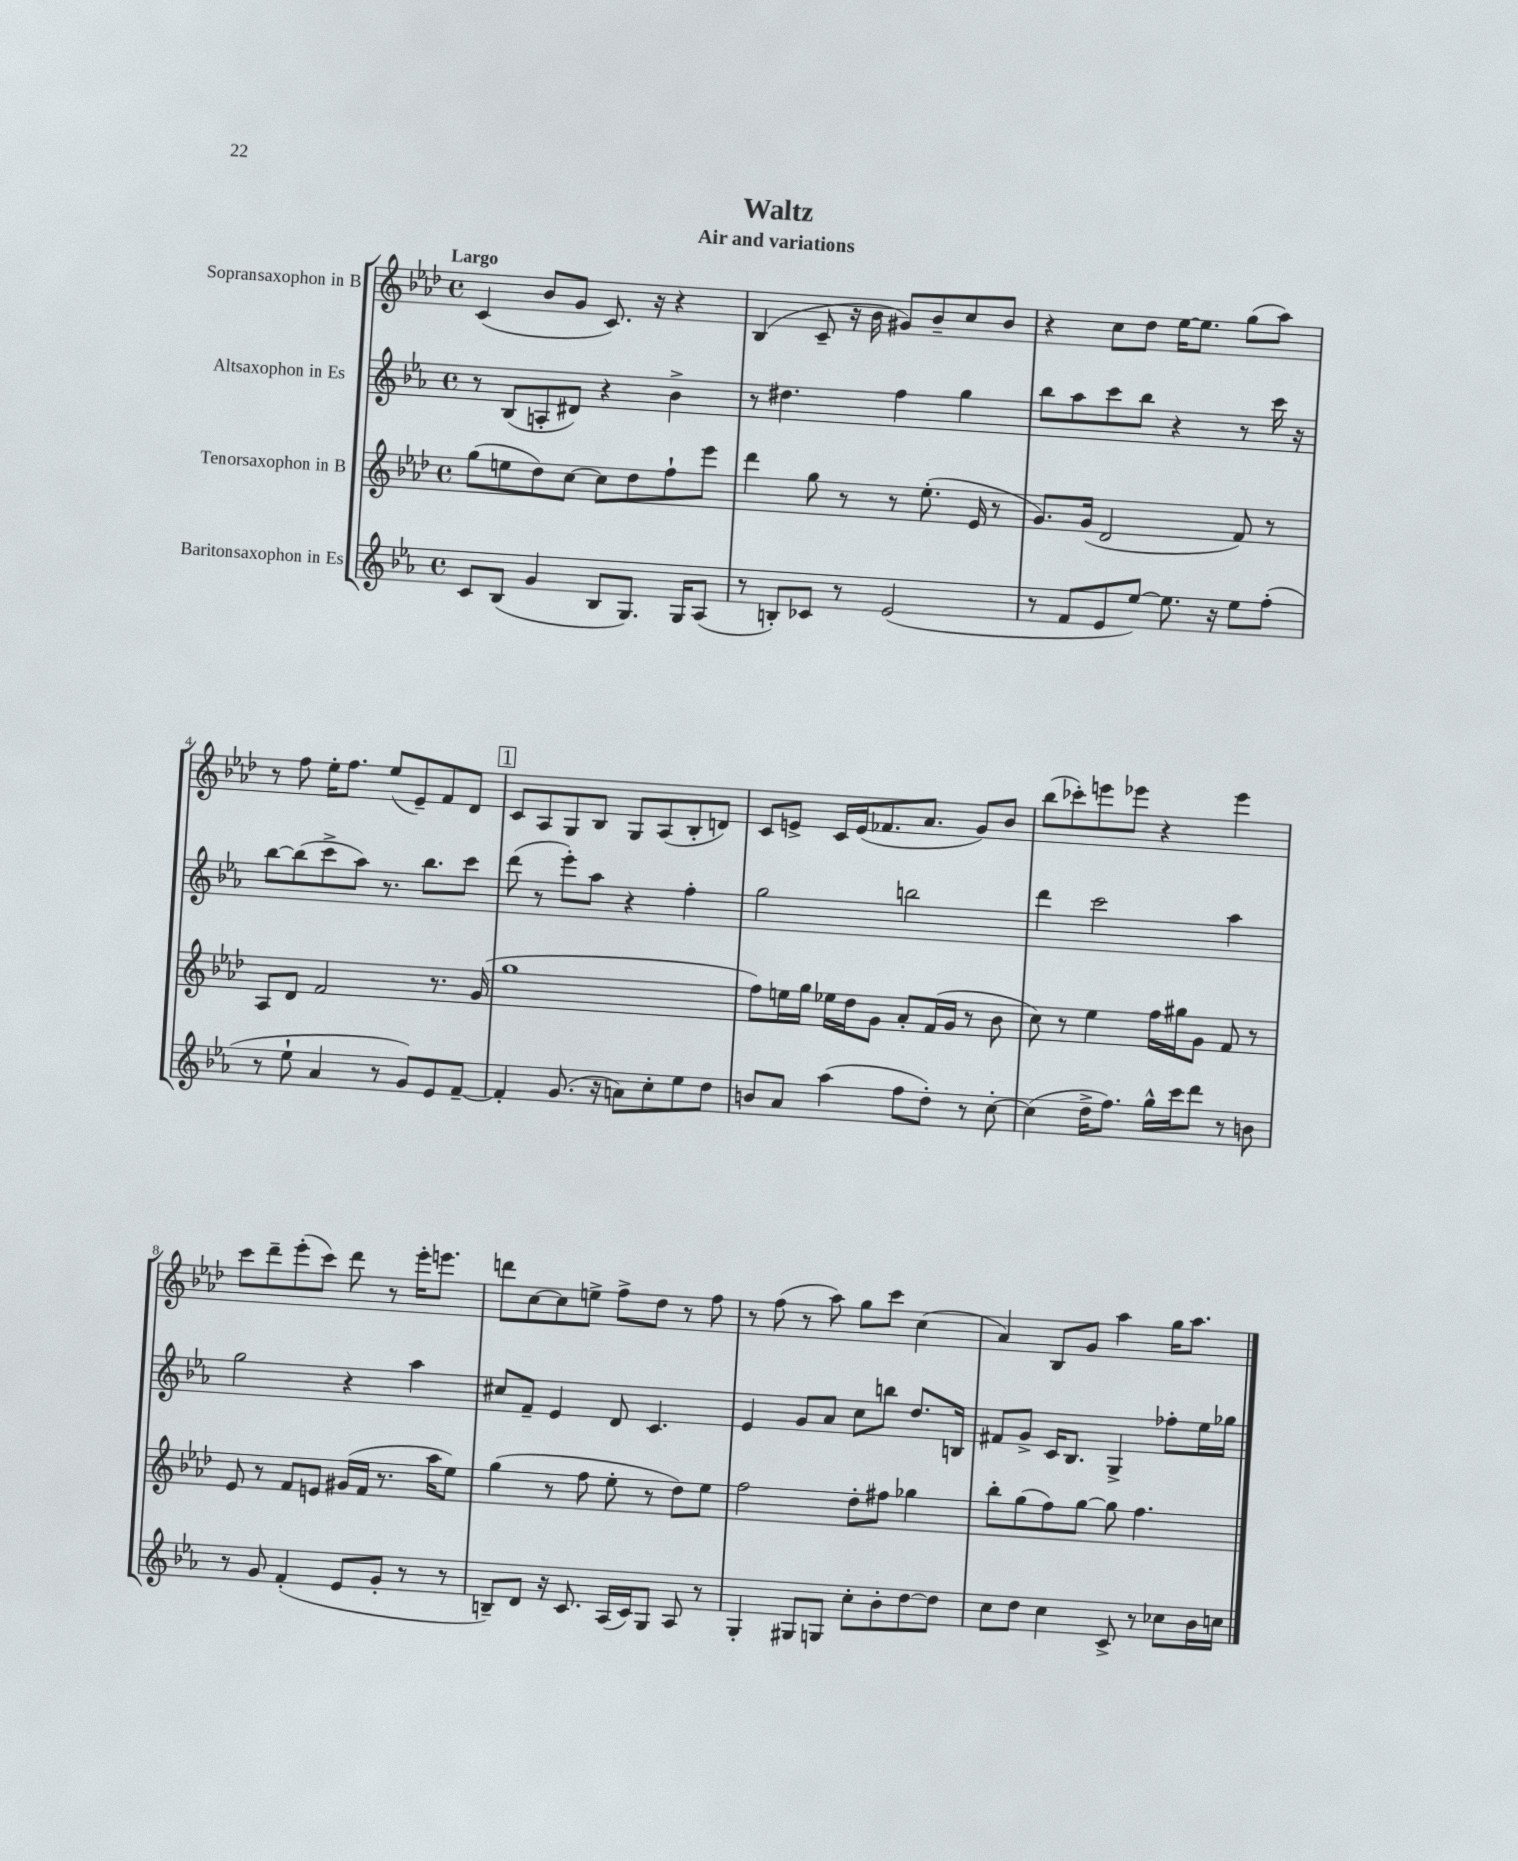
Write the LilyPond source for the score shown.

\header { title = "Waltz" subtitle = "Air and variations" }
<<
\new StaffGroup <<
\new Staff = "s0" \with { instrumentName = "Sopransaxophon in B" } {
    \clef treble \key aes \major \defaultTimeSignature \time 4/4 \tempo "Largo"
    c'4( bes'8 g'8 c'8.) r16 r4 |
    bes4( c'8-- r16 bes'16 gis'8) bes'8-- c''8 bes'8 |
    r4 c''8 des''8 ees''16~ ees''8. g''8( aes''8) |
    r8 f''8 ees''16-. f''8. ees''8( ees'8--) f'8 des'8 |
    \mark \markup { \box "1" } c'8 aes8 g8 bes8 g8 aes8( bes8-. d'8) |
    c'8 e'8-> c'16 e'16( fes'8. aes'8. g'8) bes'8 |
    bes''8( ces'''8-.) e'''8 ees'''8 r4 ees'''4 |
    c'''8 des'''8-- ees'''8-.( c'''8) des'''8 r8 ees'''16-. e'''8. |
    d'''8 c''8~ c''8 e''8-> f''8-> des''8 r8 f''8 |
    r8 f''8( r8 aes''8) g''8 c'''8 c''4( |
    aes'4) bes8 g'8 aes''4 g''16 aes''8. \bar "|." |
}
\new Staff = "s1" \with { instrumentName = "Altsaxophon in Es" } {
    \clef treble \key ees \major \defaultTimeSignature \time 4/4
    r8 bes8( a8-. dis'8) r4 bes'4-> |
    r8 dis''4. f''4 g''4 |
    bes''8 aes''8 c'''8 bes''8 r4 r8 c'''16 r16 |
    bes''8~ bes''8( c'''8-> aes''8) r8. bes''8. c'''8 |
    \mark \markup { \box "1" } d'''8( r8 ees'''8-.) aes''8 r4 f''4-. |
    g''2 b''2 |
    d'''4 c'''2 aes''4 |
    g''2 r4 aes''4 |
    cis''8 f'8-- ees'4 d'8 c'4. |
    ees'4 g'8 aes'8 c''8 b''8 d''8. b16 |
    fis'8 g'8-> c'16 bes8. g4-> fes''8-. ees''16 ges''16 \bar "|." |
}
\new Staff = "s2" \with { instrumentName = "Tenorsaxophon in B" } {
    \clef treble \key aes \major \defaultTimeSignature \time 4/4
    g''8( e''8 des''8) c''8~ c''8 des''8 f''8-! ees'''8 |
    des'''4 g''8 r8 r8 ees''8.-.( ees'16 r8 |
    g'8.) g'16( des'2 f'8) r8 |
    aes8 des'8 f'2 r8. g'16( |
    \mark \markup { \box "1" } g''1 |
    f''8) e''16 g''16 ees''16 des''16 g'8 aes'8-. f'16( g'16 r8 bes'8 |
    c''8) r8 ees''4 f''16 gis''16 g'8 f'8 r8 |
    ees'8 r8 f'8 e'8 gis'16( f'16 r8. aes''16 ees''8) |
    g''4( r8 f''8 ees''8-. r8 des''8) ees''8 |
    f''2 des''8-. fis''8 ges''4 |
    bes''8-. g''8( f''8) g''8~ g''8 f''4. \bar "|." |
}
\new Staff = "s3" \with { instrumentName = "Baritonsaxophon in Es" } {
    \clef treble \key ees \major \defaultTimeSignature \time 4/4
    c'8 bes8( g'4 bes8 g8.) g16 aes8( |
    r8 b8-.) ces'8 r8 ees'2( |
    r8 f'8 ees'8 ees''8~) ees''8. r16 ees''8 f''8-.( |
    r8 ees''8-! aes'4 r8 g'8) ees'8 f'8~-- |
    \mark \markup { \box "1" } f'4-. g'8.( r16 a'8) c''8-. ees''8 d''8 |
    b'8 aes'8 aes''4( f''8 d''8-.) r8 c''8~-. |
    c''4( d''16-> f''8.) g''16-^ c'''16 d'''8 r8 b'8 |
    r8 g'8 f'4-.( ees'8 g'8-. r8 r8 |
    b8--) d'8 r16 c'8. aes16( c'16) g8 aes8 r8 |
    g4-. gis8 g8 c''8-. bes'8-. d''8~ d''8 |
    c''8 d''8 c''4 c'8-> r8 ces''8 bes'16 c''16 \bar "|." |
}
>>
>>
